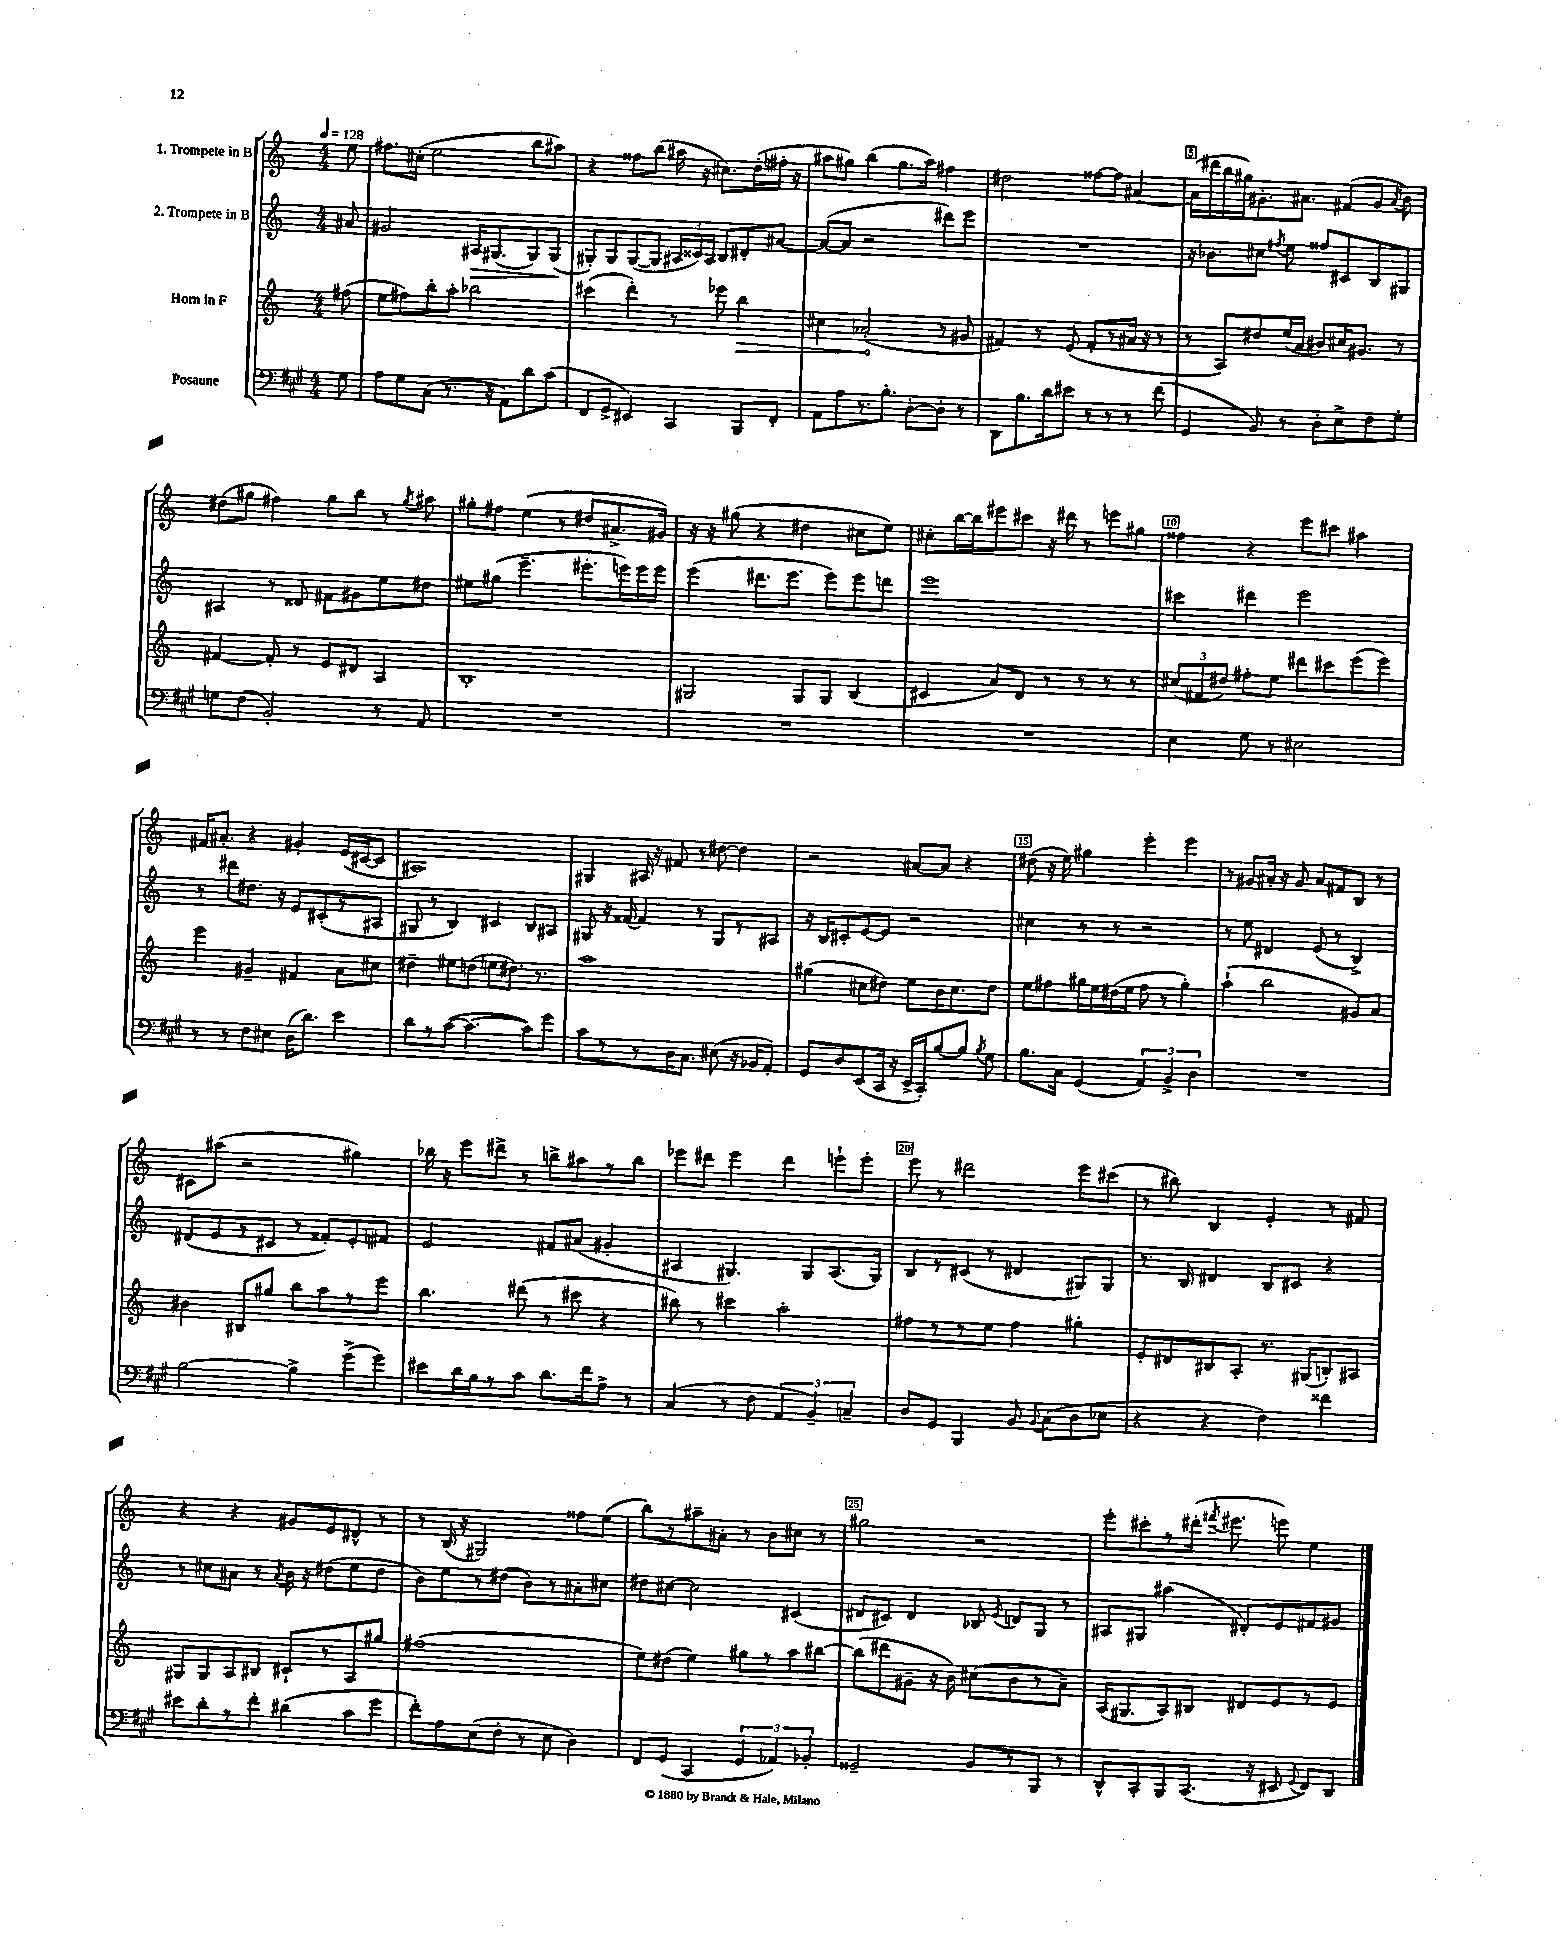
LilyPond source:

<<
\new StaffGroup <<
\new Staff = "s0" \with { instrumentName = "1. Trompete in B" } {
    \clef treble \key c \major \numericTimeSignature \time 4/4 \partial 8 \tempo 4 = 128
    \autoBeamOff e''8 |
    fis''8.[ cis''16]-.( e''2 b''8[ ais''8]) |
    r4 fisis''8[ b''8]( ais''16 r16 cis''8.[) d''16-.( fis''16]-. r16 |
    ais''8[ gis''8]) b''4( gis''8.[ ais''16]) fis''4 |
    dis''2 fisis''8[~ fisis''8] ais'4~ |
    ais'16[( dis'''16 b''16 gis''16) gis'8.-. ais'8.] fis'8[( gis'8] \acciaccatura { ais'8 } b'8) |
    dis''8[( gis''8] fis''4) gis''8[ b''8] r8 \acciaccatura { gis''8 } ais''8 |
    gis''8[-. fis''8] e''4( r8 dis''8[ ais'8.-> gis'16]) |
    r16 r16 gis''8( r4 dis''4 cis''8[ e''8]) |
    cis''8[-. b''16~ b''16 eis'''8 cis'''8] r16 dis'''16 r8 e'''8[ gis''8] |
    fisis''4 r4 e'''8[ cis'''8] ais''4 |
    fis'16[ ais'8.]-. r4 gis'4-. e'16[( cis'16~ cis'8] |
    ais1) |
    gis4 ais16 r16 fis'8 r8 dis''8~ dis''4 |
    r2 ais'8[~ ais'8] r4 |
    dis''8( r16 e''16) gis''4 e'''4-. e'''4 |
    r8 gis'8[ ais'16]-. r16 gis'8 ais'8[ fis'8 b8] r8 |
    cis'8[ ais''8]( r2 gis''4) |
    bes''16 r16 e'''8[ dis'''8]-> r8 b''8[-> ais''8 r8 b''8] |
    ees'''8[ dis'''8] ees'''4 dis'''4 e'''8[-! e'''8]-. |
    e'''8 r8 dis'''2 e'''8[ cis'''8]( |
    r8 bis''8) b4 e'4-. r8 fis'8 |
    r4 r4 gis'8[ e'8 dis'8]-^ r8 |
    r8 b16( r16 gis2) fisis''8[ e''8]( |
    b''8[) r8 ais''8-- ais'8]-. r8 b'8[ cis''8] r8 |
    gis''2 r2 |
    e'''8[-. cis'''8-. r8 dis'''16]-.( \acciaccatura { fis'''8 } eis'''8. e'''8) e''4 \bar "|." |
}
\new Staff = "s1" \with { instrumentName = "2. Trompete in B" } {
    \clef treble \key c \major \numericTimeSignature \time 4/4 \partial 8
    \autoBeamOff ais'8 |
    gis'2 ais16[\> gis8.( gis8) gis8]\!( |
    gis8[-.) gis8 gis8~( gis8] \tuplet 3/2 { ais16[ cisis'16) ais16] } b8[ dis'8-. ais'8]~ |
    ais'8[~( ais'8] r2 dis'''8[) e'''8] |
    R1 |
    r16 bes'8.[ cis''8] \acciaccatura { fis''8 } e''8 fisis''8[ cis'8 b8 gis8] |
    ais4 r8 disis'8 fis'8[ gis'8 e''8 dis''8] |
    eis''8[ gis''8]( e'''4.-- eis'''8.[-. e'''16) e'''16 e'''16] |
    e'''4( dis'''8.[ e'''8.] e'''8[) e'''8 d'''8] |
    e'''1 |
    cis'''4 dis'''4 e'''2 |
    r8 dis'''8[ dis''8.] r16 e'8[ cis'8-.( r8 ais8] |
    gis8 r8 b4) cis'4 b8[ ais8] |
    gis8 r16 fisis'16~ fisis'4 r8 gis8[ r8 ais8] |
    r16 b16[ cis'8-. e'8~ e'8] r2 |
    cis''4 r8 r8 r2 |
    r8 e''8 dis'4 e'8( r8 b4->) |
    dis'8[( e'8 r8 cis'8] r8 fisis'8[-.) e'8-. fis'8] |
    e'2 fis'8[ ais'8]( gis'4-. |
    ais4 gis4.) gis8[ ais8.( gis16]) |
    b8[ r8 cis'8]( r8 dis'4 gis8[) gis8] |
    r8. b16 dis'4 b8[ cis'8] r4 |
    r8 cis''8[ ais'8] r8 \acciaccatura { ais'8 } b'16 r16 dis''8[( e''8 dis''8] |
    b'8[) e''8 r8 dis''8]( b'8[) r8 ais'8-. cis''8] |
    dis''8[ cis''8]~ cis''2 cis'4( |
    dis'8[ cis'8]) dis'4 bes8 \acciaccatura { e'8 } d'8[ g8] r8 |
    ais8[ gis8] ais''4( dis'8[-.) e'8 fis'8 gis'8] \bar "|." |
}
\new Staff = "s2" \with { instrumentName = "Horn in F" } {
    \clef treble \key c \major \numericTimeSignature \time 4/4 \partial 8
    \autoBeamOff fis''8( |
    e''8[ fis''8) b''8-. a''8]-. bes''2 |
    cis'''4( d'''4-.) r8 ees'''8 \once \override Hairpin.circled-tip = ##t b''4\> |
    cis''4 aes'2-.\!( r8 gis'8 |
    fis'4) r8 e'8( fis'8[-. r8 ais'16] r16 r8 |
    r8 a8[) dis''8 e''16( a'16] bis'8[) cis''16 gis'8.] r8 |
    fis'4~ fis'8-. r8 e'8[ dis'8] a4 |
    b1-. |
    gis2 gis8[ gis8] b4( |
    cis'4 a'8[) d'8] r8 r8 r8 r8 |
    \tuplet 3/2 { cis''8[( fis'8 dis''8]) } fis''8[-. e''8] dis'''8[ cis'''8 e'''8( e'''8]) |
    e'''4 gis'4-- fis'4 a'8[ cis''8] |
    dis''4-- eis''8[ d''8]( e''8[ dis''8.]) r8. |
    a''1 |
    gis''4( cis''8[ dis''8]) e''8[ b'16 cis''8. dis''8] |
    e''8[ fis''8 gis''16 e''16 dis''16( e''16] fis''8 r8 gis''4-.) |
    a''4-!( b''2 gis'8[) a'8] |
    bis'4 bis8[ gis''8] b''8[ a''8 r8 e'''8] |
    b''4. dis'''8( r8 cis'''8 r4 |
    bis''8) r8 cis'''4 a''2-. |
    fis''8[ r8 r8 e''8] fis''4 gis''4-. |
    e'8[-. dis'8 bis8 a8]-. r8. gis16[( b8-.) ais8] |
    gis8[ gis8 a8 bis8] cis'8[-! r8 a8 gis''8] |
    fis''1( |
    e''8[) dis''8]( e''4) gis''8[ r8 a''8 bis''8]~ |
    bis''8[( dis'''8 gis'8]-- r16 b'16) cis''8[( b'8 r8 a'8]--) |
    a16[( gis8. a8) bis8] dis'8[ e'8 r8 e'8] \bar "|." |
}
\new Staff = "s3" \with { instrumentName = "Posaune" } {
    \clef bass \key a \major \numericTimeSignature \time 4/4 \partial 8
    \autoBeamOff gis8 |
    a8[ gis8 cis8]( r8. r16 a,8[) d'8 cis'8]( |
    fis,8[ gis,8]-> eis,4) cis,4 b,,8[ fis,8]-. |
    a,8[ a8 r8. b8.]-. d8[~-. d8]-. r8 |
    d,8[ b8. d'16 eis'8] r8 r8 r8 fis'8( |
    gis,4 b,8) r8 d8[-. e8-> fis8 gis8]-. |
    g8[ fis8]( b,2-.) r8 a,8 |
    R1 |
    R1 |
    R1 |
    e4 gis8 r8 eis2 |
    r8 r8 fis8[ eis8] d16[( d'8.]) e'4 |
    d'8[ r8 cis'8]~( cis'4.~ cis'8[) gis'8] |
    cis'8[ r8 r8 d16 cis8.] eis8( r16 bes,16[ a,8]-.) |
    gis,8[ d8 e,8( cis,16] r16 e,16[-> cis,16-.) b8~ b8] \acciaccatura { b8 } gis8 |
    b8.[ cis16] gis,4( \tuplet 3/2 { a,4) b,4-> d4 } |
    R1 |
    b2~ b4-> gis'8[->( gis'8]) |
    eis'8[ d'16 b16 r8 cis'8] d'8.[ fis'16 a8]-> r8 |
    cis4( r8 fis8 \tuplet 3/2 { a,4 b,4--) c4-- } |
    d8[ gis,8] b,,4 b,8 \appoggiatura { b,8 } cis8[( d8 ees8] |
    r4 r4 fis4) fisis'4 |
    eis'8[ d'8-. r8 fis'8]-. dis'4( cis'8[ gis'8] |
    fis'8[-.) a8 e8( fis8]-. r8 e8 d4) |
    fis,8[ gis,8]( cis,4 \tuplet 3/2 { gis,4 aes,4) bes,4-. } |
    gisis,2-- b,8[ r8 b,,8] r8 |
    d,8[-^ cis,8-. b,,8 cis,8.]( r16 eis,8 \appoggiatura { gis,8 } fis,8[) d,8] \bar "|." |
}
>>
>>
\layout { \context { \Score \override BarNumber.break-visibility = ##(#f #t #t) barNumberVisibility = #(every-nth-bar-number-visible 5) \override BarNumber.stencil = #(make-stencil-boxer 0.1 0.3 ly:text-interface::print) } }
